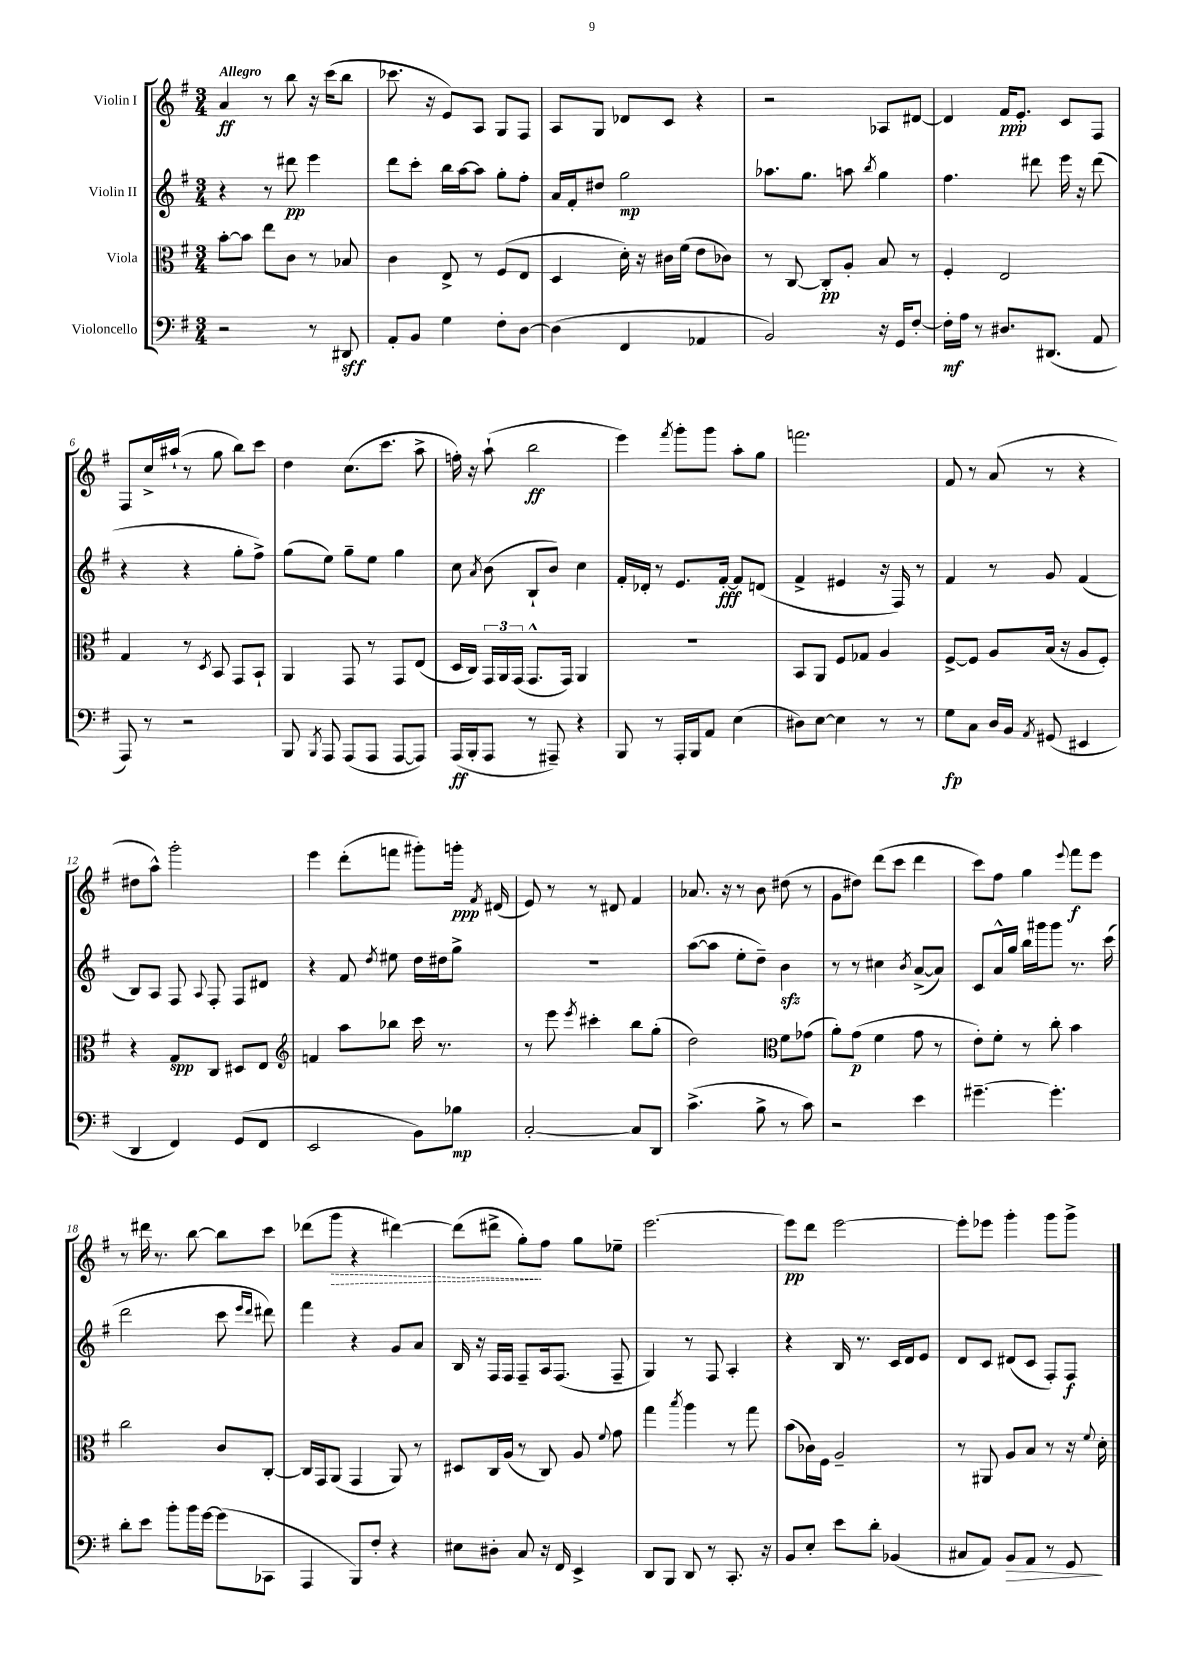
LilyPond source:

<<
\new StaffGroup <<
\new Staff = "s0" \with { instrumentName = "Violin I" } {
    \clef treble \key g \major \numericTimeSignature \time 3/4 \tempo "Allegro"
    \autoBeamOff a'4\ff r8 b''8 r16 c'''16[( b''8] |
    ces'''8. r16 e'8[) a8] g8[ fis8] |
    a8[ g8] des'8[ c'8] r4 |
    r2 aes8[ dis'8]~ |
    dis'4 fis'16[\ppp e'8.]-. c'8[ fis8] |
    fis8[ c''16-> ais''16]-!( r8 g''8 b''8[) c'''8] |
    d''4 c''8.[( c'''8.] a''8-> |
    f''16-.) r16 a''8-!( b''2\ff |
    e'''4) \acciaccatura { fis'''8 } g'''8[-. g'''8] a''8[-. g''8] |
    f'''2. |
    fis'8 r8 a'8( r8 r4 |
    dis''8[ a''8]-^) g'''2-. |
    e'''4 d'''8[-.( f'''8] gis'''8[-.) g'''16]-.\ppp \acciaccatura { fis'8 } dis'16( |
    e'8) r8 r8 dis'8 fis'4 |
    aes'8. r16 r8 b'8 dis''8( r8 |
    g'8[ dis''8]) d'''8[( c'''8] d'''4 |
    c'''8[) fis''8] g''4 \appoggiatura { e'''8 } fis'''8[\f e'''8] |
    r8 dis'''16 r8. b''8~ b''8[ c'''8] |
    des'''8[( \once \override Hairpin.style = #'dashed-line g'''8]\> r4 dis'''4~) |
    dis'''8[( dis'''8]-> g''8[-.\!) fis''8] g''8[ ees''8]-- |
    e'''2.~ |
    e'''8[\pp d'''8] e'''2~ |
    e'''8[-. ees'''8] g'''4-. g'''8[ g'''8]-> \bar "|." |
}
\new Staff = "s1" \with { instrumentName = "Violin II" } {
    \clef treble \key g \major \numericTimeSignature \time 3/4
    \autoBeamOff r4 r8 dis'''8\pp e'''4 |
    d'''8[ c'''8]-. b''16[ a''16~ a''8] g''8[-. fis''8]-. |
    a'16[ fis'16-. dis''8] g''2\mp |
    aes''8.[ g''8.] a''8 \acciaccatura { b''8 } g''4 |
    fis''4. dis'''8 e'''16 r16 dis'''8( |
    r4 r4 g''8[-. fis''8]->) |
    g''8[( e''8]) g''8[-- e''8] g''4 |
    c''8 \acciaccatura { a'8 } b'8( b8[-! b'8]) c''4 |
    fis'16[-. des'16]-. r8 e'8.[ fis'16]~-.\fff fis'8[ d'8]( |
    fis'4-> eis'4 r16 fis16) r8 |
    fis'4 r8 g'8 fis'4( |
    b8[) a8] fis8 \appoggiatura { a8 } fis8-. fis8[ dis'8] |
    r4 fis'8 \acciaccatura { d''8 } eis''8 d''16[ dis''16 g''8]-> |
    R2. |
    a''8[~( a''8] e''8[-. d''8]--) b'4\sfz |
    r8 r8 cis''4 \acciaccatura { b'8 } a'8[~->( a'8]) |
    c'8[ a'16-^ g''16] b''16[ gis'''16 gis'''8] r8. c'''16( |
    d'''2 c'''8 \grace { e'''16[ d'''16] } dis'''8) |
    fis'''4 r4 g'8[ a'8] |
    b16 r16 fis16[ fis16] fis8[-- a16 fis8.]( fis8-- |
    g4) r8 fis8 a4-. |
    r4 b16 r8. c'16[ d'16 e'8] |
    d'8[ c'8] dis'8[( c'8] fis8[-.) fis8]\f \bar "|." |
}
\new Staff = "s2" \with { instrumentName = "Viola" } {
    \clef alto \key g \major \numericTimeSignature \time 3/4
    \autoBeamOff b'8[~-. b'8] e''8[ c'8] r8 bes8 |
    c'4 e8-> r8 fis8[( e8] |
    d4 d'16-.) r16 cis'16[ fis'16]( e'8[ ces'8]) |
    r8 c8~ c8[-.\pp a8]-. b8 r8 |
    fis4-. e2 |
    g4 r8 \acciaccatura { d8 } b,8 g,8[ b,8]-! |
    a,4 g,8 r8 g,8[ e8]( |
    d16[ c16]) \tuplet 3/2 { g,16[ a,16 g,16]( } g,8.[-^ g,16]) a,4 |
    R2. |
    b,8[ a,8] fis8[ ges8] a4 |
    fis8[~-> fis8] a8[ b16]( r16 a8[ fis8]-.) |
    r4 g8[\spp c8] dis8[ e8] |
    \clef treble f'4 a''8[ bes''8] c'''16 r8. |
    r8 e'''8 \acciaccatura { e'''8 } cis'''4-. b''8[ g''8]-.( |
    d''2) \clef alto fis'8[ ges'8]( |
    a'8[-.) g'8]\p( fis'4 g'8 r8 |
    e'8[-.) fis'8]-. r8 c''8-. b'4 |
    c''2 c'8[ c8]~-. |
    c16[ g,16 a,8]( g,4 a,8) r8 |
    dis8[ c16 a16]( r8 c8) a8 \appoggiatura { fis'8 } g'8 |
    g''4 \acciaccatura { b''8 } a''4 r8 g''8 |
    b'8[( ces'16) fis16] a2-- |
    r8 ais,8 a8[ b8] r8 r16 \appoggiatura { fis'8 } d'16-. \bar "|." |
}
\new Staff = "s3" \with { instrumentName = "Violoncello" } {
    \clef bass \key g \major \numericTimeSignature \time 3/4
    \autoBeamOff r2 r8 dis,8\sff |
    a,8[-. b,8] g4 fis8[-. d8]~ |
    d4( fis,4 aes,4 |
    b,2) r16 g,16[ fis8]~-. |
    fis16[-.\mf a16] r8 dis8.[ dis,8.]( a,8 |
    a,,8) r8 r2 |
    b,,8 \acciaccatura { b,,8 } a,,8 a,,8[( a,,8] a,,8[~ a,,8]) |
    a,,16[\ff( b,,16-. a,,8] r8 ais,,8--) r4 |
    b,,8 r8 a,,16[-. b,,16 a,8] e4( |
    dis8[) e8]~ e4 r8 r8 |
    g8[\fp c8] d16[ b,16] \acciaccatura { a,8 } gis,8( eis,4 |
    d,4 fis,4) g,8[( fis,8] |
    e,2 b,8[) bes8]\mp |
    c2~-. c8[ d,8] |
    c'4.->( b8-> r8 c'8) |
    r2 e'4 |
    gis'4.~-- gis'4.-. |
    d'8[-. e'8] b'8[-. b'16 g'16]~ g'8[( ces,8] |
    a,,4 b,,8[) fis8]-. r4 |
    eis8[ dis8]-. c8 r16 fis,16 e,4-> |
    d,8[ b,,8] d,8 r8 c,8.-. r16 |
    b,8[ e8]-. e'8[ d'8]-. bes,4( |
    cis8[ a,8]) b,8[\> a,8] r8 g,8\! \bar "|." |
}
>>
>>
